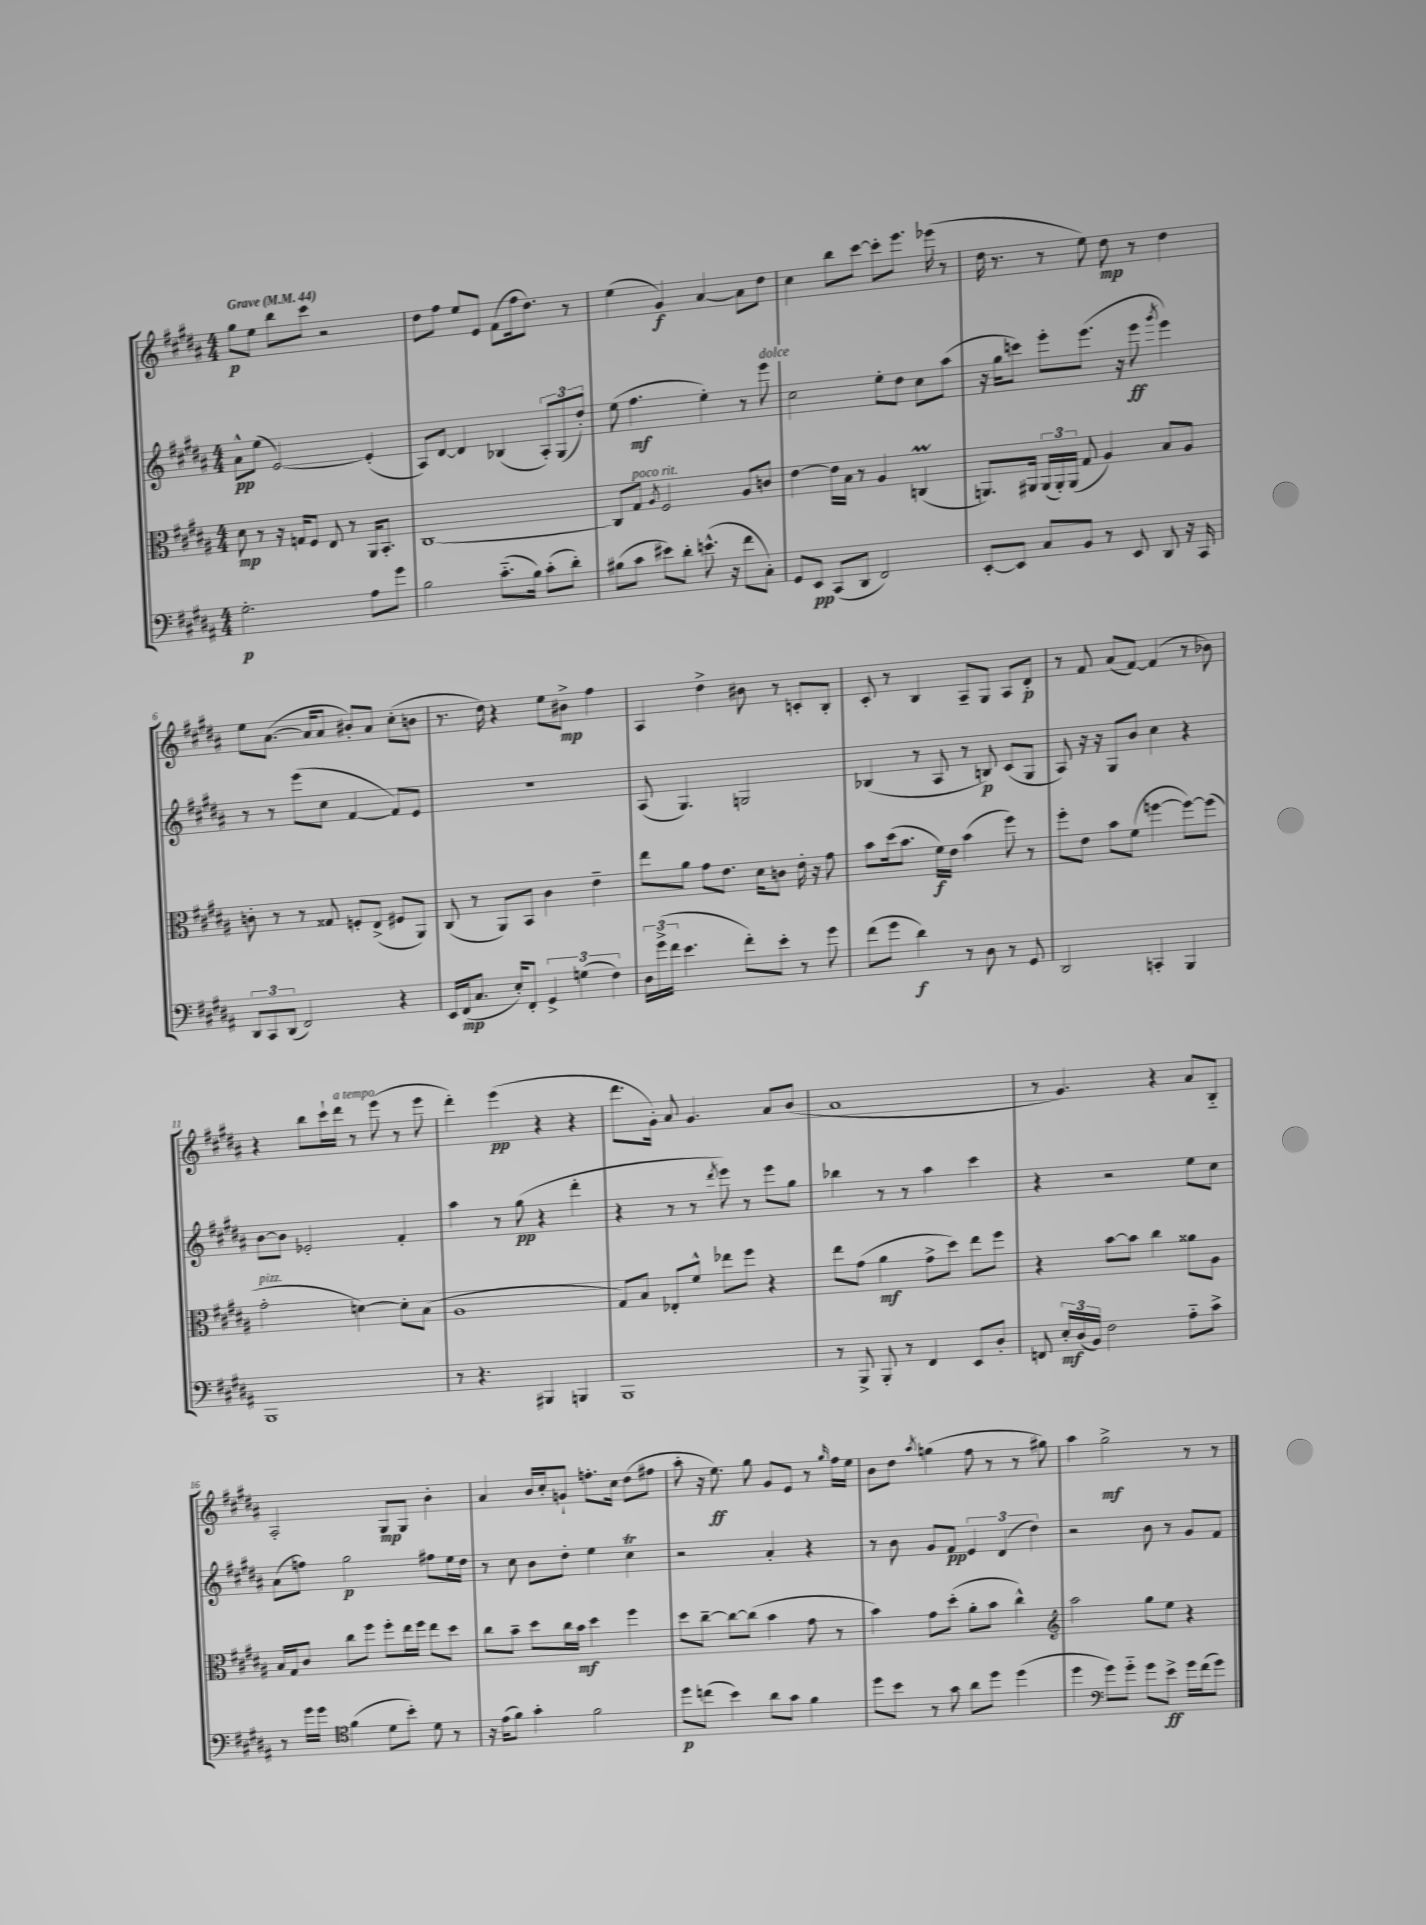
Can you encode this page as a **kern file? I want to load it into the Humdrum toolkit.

**kern	**dynam	**kern	**dynam	**kern	**dynam	**kern	**dynam
*part4	*part4	*part3	*part3	*part2	*part2	*part1	*part1
*staff4	*staff4	*staff3	*staff3	*staff2	*staff2	*staff1	*staff1
*clefF4	*	*clefC3	*	*clefG2	*	*clefG2	*
*k[f#c#g#d#a#]	*	*k[f#c#g#d#a#]	*	*k[f#c#g#d#a#]	*	*k[f#c#g#d#a#]	*
*M4/4	*	*M4/4	*	*M4/4	*	*M4/4	*
*MM44	*	*MM44	*	*MM44	*	*MM44	*
=1	=1	=1	=1	=1	=1	=1	=1
!	!	!	!	!	!	!LO:TX:a:B:t=Grave	!
2.G#'\	p	8d#\	mp	8a#^^\L	pp	8gg#\L	p
.	.	8r	.	(8ee\J	.	8ee\J	.
.	.	16r	.	[2e/)	.	8bb\L	.
.	.	16Gn/KL	.	.	.	.	.
.	.	8F#/J	.	.	.	8ccc#\J	.
.	.	8E/	.	.	.	2r	.
.	.	8r	.	.	.	.	.
8A#\L	.	16AA#/KL	.	(4e'/]	.	.	.
.	.	8.BB'/J	.	.	.	.	.
8g#\J	.	.	.	.	.	.	.
=2	=2	=2	=2	=2	=2	=2	=2
2B\	.	[1C#	.	8A#/L)	.	8dd#\L	.
.	.	.	.	[8d#/J	.	8ff#\J	.
.	.	.	.	4d#/]	.	8ee/L	.
.	.	.	.	.	.	8e/J	.
(8.c#\L	.	.	.	(4B-X/	.	(8f#\L	.
.	.	.	.	.	.	16ff#\k	.
16B\Jk)	.	.	.	.	.	8.dd#\J)	.
(8c#'\L	.	.	.	12A#'/L)	.	.	.
.	.	.	.	(12G#/	.	.	.
8d#'\J)	.	.	.	.	.	8r	.
.	.	.	.	12dd#'/J)	.	.	.
=3	=3	=3	=3	=3	=3	=3	=3
(8B#X\L	.	8C#/L]	.	(8ee\	.	(4ee\	.
!	!	!LO:TX:a:i:t=poco rit.	!	!	!	!	!
8c#\J	.	8G#/J	.	4.ff#\	mf	.	.
.	.	8qA#/	.	.	.	.	.
8e#X\L)	.	2F#/	.	.	.	4g#/)	f
8d#'\J	.	.	.	.	.	.	.
(8.en^^\	.	.	.	4ee'\)	.	[4a#/	.
16r	.	.	.	.	.	.	.
8f#\L	.	8A#/L	.	8r	.	8a#\L]	.
!	!	!	!	!LO:TX:a:i:t=dolce	!	!	!
8C#'\J)	.	8cn/J	.	8eee\	.	8dd#\J	.
=4	=4	=4	=4	=4	=4	=4	=4
8GG#/L	.	[4e\	.	2cc#\	.	4cc#\	.
8EE/J	pp	.	.	.	.	.	.
(8CC#/L	.	16e\LL]	.	.	.	8bb\L	.
.	.	16B\JJ	.	.	.	.	.
8DD#/J	.	8r	.	.	.	[8ccc#\J	.
2FF#/)	.	4A#/	.	8ee'\L	.	8ccc#'\L]	.
.	.	.	.	8dd#\J	.	8.eee\J	.
.	.	(4CnM/	.	8cc#\L	.	.	.
.	.	.	.	.	.	(16eee-X\	.
.	.	.	.	(8aa#\J	.	8r	.
=5	=5	=5	=5	=5	=5	=5	=5
[8EE'/L	.	8.AAn/L)	.	16r	.	16dd#\	.
.	.	.	.	16gg#\KL	.	8.r	.
8EE/J]	.	.	.	8cccn\J)	.	.	.
.	.	16AA#X/Jk	.	.	.	.	.
8C#/L	.	(24AA#/LL	.	8eee'\L	.	8r	.
.	.	24AA#'/)	.	.	.	.	.
.	.	(24AA#/JJ	.	.	.	.	.
8BB/J	.	8G#/	.	(8.eee\J	.	8ee\)	.
8r	.	4A#/)	.	.	.	8dd#\	mp
.	.	.	.	16r	.	.	.
8EE/	.	.	.	8eee\	ff	8r	.
.	.	.	.	8qggg#/	.	.	.
8DD#/	.	8B/L	.	4eee\)	.	4dd#\	.
16r	.	8A#/J	.	.	.	.	.
16CC#/	.	.	.	.	.	.	.
!!LO:LB:g=z
=6	=6	=6	=6	=6	=6	=6	=6
12DD#/L	.	8cn'\	.	8r	.	8ee\L	.
12CC#/	.	.	.	.	.	.	.
.	.	8r	.	8r	.	([8.a#\J	.
(12DD#/J	.	.	.	.	.	.	.
2FF#/)	.	8r	.	(8eee\L	.	.	.
.	.	.	.	.	.	16a#/KL]	.
.	.	8G##X/	.	8cc#\J	.	8a#/J	.
.	.	8Fn'/L	.	[4f#/	.	8b#X'/L)	.
.	.	(8E^/J	.	.	.	8a#/J	.
4r	.	8F#X/L	.	8f#/L])	.	(8cc#'\L	.
.	.	8AA#/J)	.	8e/J	.	8bn\J	.
=7	=7	=7	=7	=7	=7	=7	=7
16EE/LL	.	(8C#/	.	1r	.	8.r	.
(16FF#/J	mp	.	.	.	.	.	.
8.C#/J	.	8r	.	.	.	.	.
.	.	.	.	.	.	16dd#\)	.
.	.	8AA#/L)	.	.	.	4r	.
16E'/KL)	.	.	.	.	.	.	.
8FF#'/J	.	8BB/J	.	.	.	.	.
6GG#^/	.	4c#\	.	.	.	8ee\L	.
.	.	.	.	.	.	8b#X^\J	mp
(6Gn\	.	.	.	.	.	.	.
.	.	4e~\	.	.	.	4ff#\	.
6F#\)	.	.	.	.	.	.	.
=8	=8	=8	=8	=8	=8	=8	=8
24D#\LL	.	8ee\L	.	(8A#/	.	4A#/	.
(24g#^\	.	.	.	.	.	.	.
24f#\JJ	.	.	.	.	.	.	.
4.e\	.	8a#\J	.	4.G#/)	.	.	.
.	.	8g#\L	.	.	.	4dd#^\	.
.	.	8.e\J	.	.	.	.	.
8f#'\L)	.	.	.	2Gn/	.	8b#X\	.
.	.	16d#\KL	.	.	.	.	.
8e'\J	.	8cn\J	.	.	.	8r	.
8r	.	16e'\	.	.	.	8cn'/L	.
.	.	16r	.	.	.	.	.
8g#\	.	8g#\	.	.	.	8B'/J	.
=9	=9	=9	=9	=9	=9	=9	=9
(8f#\L	.	8b\L	.	(4B-X/	.	8c#'/	.
8g#\J	.	(16dd#\k	.	.	.	8r	.
.	.	8.b\J	.	.	.	.	.
4d#\)	f	.	.	8r	.	4B/	.
.	.	16f#\LL)	f	8A#/	.	.	.
.	.	16e\JJ	.	.	.	.	.
8r	.	(4b\	.	8r	.	8A#~/L	.
8D#\	.	.	.	8Bn/)	p	8G#/J	.
8r	.	8ff#\)	.	(8c#/L	.	8A#/L	.
8GG#/	.	8r	.	8G#/J	.	8d#'/J	p
=10	=10	=10	=10	=10	=10	=10	=10
2DD#/	.	8ff#'\L	.	8A#/)	.	8r	.
.	.	8e\J	.	16r	.	8f#/	.
.	.	.	.	16r	.	.	.
.	.	8b\L	.	8G#/L	.	(8a#/L	.
.	.	(8f#\J	.	8b/J	.	[8f#/J)	.
4CCn'/	.	[4ffn\	.	4cc#\	.	(4f#/]	.
4BBB/	.	8ff\L_)	.	4r	.	8r	.
.	.	(8ff\J]	.	.	.	8b-X\)	.
!!LO:LB:g=z
=11	=11	=11	=11	=11	=11	=11	=11
!	!	!LO:TX:a:i:t=pizz.	!	!	!	!	!
1BBB	.	2g#'\	.	[8b\L	.	4r	.
.	.	.	.	8b\J]	.	.	.
.	.	.	.	2e-X'/	.	8bb\L	.
.	.	.	.	.	.	16ccc#`\L	.
!	!	!	!	!	!	!LO:TX:a:i:t=a tempo	!
.	.	.	.	.	.	16ddd#\JJ	.
.	.	[4dn\)	.	.	.	8r	.
.	.	.	.	.	.	(8eee\	.
.	.	8d'\L]	.	4f#'/	.	8r	.
.	.	(8B\J	.	.	.	8eee\	.
=12	=12	=12	=12	=12	=12	=12	=12
8r	.	1A#	.	4aa#\	.	4ddd#'\)	.
4.r	.	.	.	.	.	.	.
.	.	.	.	8r	.	(4eee\	pp
.	.	.	.	(8gg#\	pp	.	.
4BBB#X/	.	.	.	4r	.	4r	.
4BBBn/	.	.	.	4ddd#'\	.	4r	.
=13	=13	=13	=13	=13	=13	=13	=13
1BBB	.	8G#/L)	.	4r	.	8.ddd#\L	.
.	.	8B/J	.	.	.	.	.
.	.	.	.	.	.	16g#'\Jk)	.
.	.	8E-X'/L	.	8r	.	8a#/	.
.	.	8f#^^/J	.	8r	.	4.g#/	.
.	.	.	.	8qddd#/	.	.	.
.	.	8ee-X\L	.	8eee\)	.	.	.
.	.	8ff#\J	.	8r	.	.	.
.	.	4r	.	8eee\L	.	8a#/L	.
.	.	.	.	8gg#\J	.	(8b/J	.
=14	=14	=14	=14	=14	=14	=14	=14
8r	.	8ee\L	.	4bb-X\	.	1a#	.
8BBB^/	.	(8g#\J	.	.	.	.	.
8BBB'/	.	4a#\	mf	8r	.	.	.
8r	.	.	.	8r	.	.	.
4FF#/	.	8g#^\L	.	4aa#\	.	.	.
.	.	8dd#\J)	.	.	.	.	.
8EE/L	.	8ee\L	.	4ccc#\	.	.	.
8D#'/J	.	8ff#\J	.	.	.	.	.
=15	=15	=15	=15	=15	=15	=15	=15
8FFn/	.	4r	.	4r	.	8r	.
24E'/LL	mf	.	.	.	.	4.g#/)	.
(24D#/	.	.	.	.	.	.	.
24BB/JJ)	.	.	.	.	.	.	.
2F#\	.	[8b\L	.	2r	.	.	.
.	.	8b\J]	.	.	.	.	.
.	.	4cc#\	.	.	.	4r	.
8A#\L	.	8a##X\L	.	8ee\L	.	8a#/L	.
8c#^\J	.	8A#\J	.	8cc#\J	.	8B/J	.
!!LO:LB:g=z
=16	=16	=16	=16	=16	=16	=16	=16
8r	.	16B/LL	.	(8a#\L	.	2A#'/	.
.	.	16G#/J	.	.	.	.	.
16g#\LL	.	8c#/J	.	8ffn\J)	.	.	.
16g#\JJ	.	.	.	.	.	.	.
*clefC4	*	*	*	*	*	*	*
(4f#\	.	8cc#\L	.	2gg#\	p	.	.
.	.	8ff#\J	.	.	.	.	.
8d#\L	.	8ff#'\L	.	.	.	8G#/L	mp
8b'\J)	.	16ee\L	.	.	.	8G#/J	.
.	.	16ff#\JJ	.	.	.	.	.
8d#\	.	8ee\L	.	8ff#X\L	.	4b'\	.
8r	.	8dd#\J	.	16ee\L	.	.	.
.	.	.	.	16dd#\JJ	.	.	.
=17	=17	=17	=17	=17	=17	=17	=17
16r	.	8cc#\L	.	8r	.	4a#/	.
(16e\KL	.	.	.	.	.	.	.
8f#\J)	.	8b~\J	.	8cc#\	.	.	.
4g#'\	.	8dd#\L	.	8b\L	.	16b/LL	.
.	.	.	.	.	.	16cc#'/J	.
.	.	16cc#\L	.	8dd#'\J	.	8gn`/J	.
.	.	16b\JJ	mf	.	.	.	.
2f#\	.	4dd#\	.	4ee\	.	8.ffn'\L	.
.	.	.	.	.	.	16cc#\Jk	.
.	.	4ff#\	.	4cc#T\	.	(8dd#\L	.
.	.	.	.	.	.	8ff#X\J	.
=18	=18	=18	=18	=18	=18	=18	=18
8dd#\L	p	8dd#\L	.	2r	.	8aa#'\	.
(8ccn\J	.	[8cc#~\J	.	.	.	16r	.
.	.	.	.	.	.	8.ee\)	ff
4b\)	.	8cc#\L_	.	.	.	.	.
.	.	(8cc#\J]	.	.	.	8gg#\	.
8a#\L	.	4b\	.	4a#'/	.	8g#/L	.
8g#\J	.	.	.	.	.	8e/J	.
4f#\	.	8g#\	.	4r	.	8r	.
.	.	.	.	.	.	16qqgg#/	.
.	.	8r	.	.	.	16ff#\LL	.
.	.	.	.	.	.	16ee\JJ	.
=19	=19	=19	=19	=19	=19	=19	=19
8dd#\L	.	4b\)	.	8r	.	8b\L	.
8b\J	.	.	.	8b\	.	8dd#\J	.
.	.	.	.	.	.	8qaa#/	.
8r	.	8g#\L	.	8g#/L	.	(4ggn\	.
8g#\	.	(8dd#'\J	.	8f#/J	pp	.	.
8a#\L	.	8a#'\L	.	6e/	.	8ff#\	.
8dd#\J	.	8b\J	.	.	.	8r	.
.	.	.	.	(6d#/	.	.	.
(4dd#\	.	4cc#^^\)	.	.	.	8r	.
.	.	.	.	6dd#\)	.	.	.
.	.	.	.	.	.	8gg#X\)	.
=20	=20	=20	=20	=20	=20	=20	=20
*	*	*clefG2	*	*	*	*	*
4dd#\	.	2aa#\	.	2r	.	4aa#\	.
*clefF4	*	*	*	*	*	*	*
8g#\L)	.	.	.	.	.	2gg#^\	mf
8g#\J	.	.	.	.	.	.	.
8g#\L	.	8gg#\L	.	8b\	.	.	.
8e^\J	ff	8ee\J	.	8r	.	.	.
16g#\LL	.	4r	.	8g#/L	.	8r	.
(16f#\J	.	.	.	.	.	.	.
8g#\J)	.	.	.	8f#/J	.	8r	.
==	==	==	==	==	==	==	==
*-	*-	*-	*-	*-	*-	*-	*-
